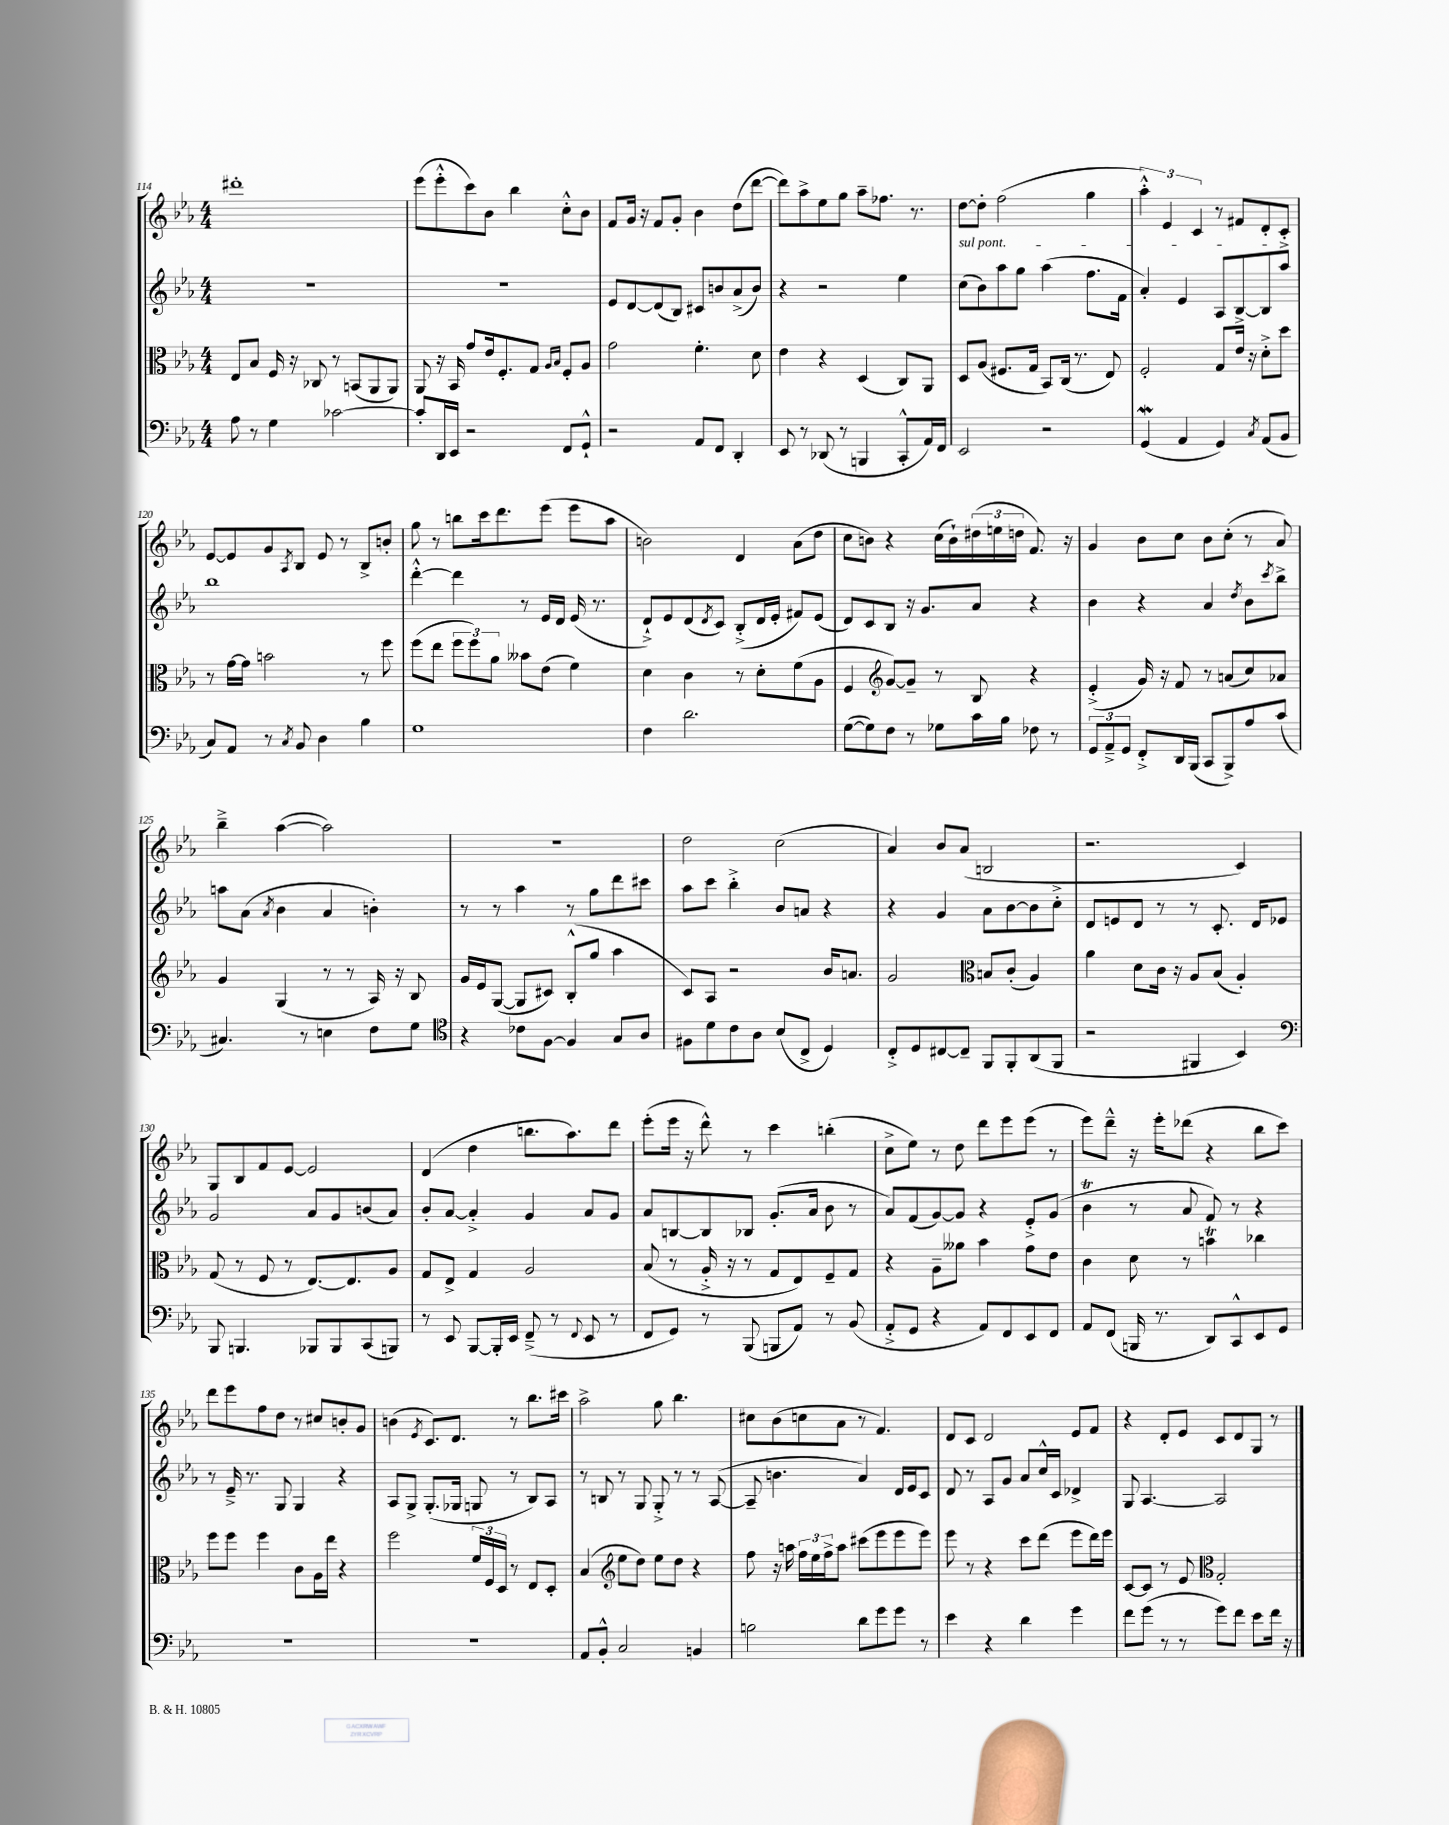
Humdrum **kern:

**kern	**kern	**kern	**kern
*staff4	*staff3	*staff2	*staff1
*clefF4	*clefC3	*clefG2	*clefG2
*k[b-e-a-]	*k[b-e-a-]	*k[b-e-a-]	*k[b-e-a-]
*M4/4	*M4/4	*M4/4	*M4/4
8A-\	8E-/L	1r	1ddd#'
8r	8B-/J	.	.
4G\	16F/	.	.
.	16r	.	.
.	8C-/	.	.
[2c-\	8r	.	.
.	(8BB/L	.	.
.	8AA-/	.	.
.	8AA-/J)	.	.
=	=	=	=
8c-'/]L	8AA-/	1r	(8eee-\L
16DD/L	16r	.	8eee-'^^\
16EE-/JJ	16BB-/	.	.
2r	8g/L	.	8ccc\)
.	16e-/k	.	8b-\J
.	8.F'/	.	.
.	.	.	4bb-\
.	8G/J	.	.
.	16qqA-/LL	.	.
.	16qqB-/JJ	.	.
8FF/L	8F'/L	.	8cc'^^\L
8GG`^^/J	8A-/J	.	8b-\J
=	=	=	=
2r	2g\	8e-/L	8f/L
.	.	[8d/	16g/Jk
.	.	.	16r
.	.	(8d/]	8f/L
.	.	8B-/J)	8g'/J
8AA-/L	4.f'\	8c#/L	4b-\
8FF/J	.	8b/	.
4DD'/	.	(8a-^/	(8dd\L
.	8d\	8b/J)	[8ddd\J
=	=	=	=
8EE-/	4e-\	4r	8ddd\]L)
8r	.	.	8aa-^\
(8DD-/	4r	2r	8ee-\
8r	.	.	8gg\J
4BBB/	(4D/	.	8aa-~\L
.	.	.	8.ff-\J
8CC'^^/L	8C/L)	4ee-\	.
.	.	.	8.r
16AA-/L)	8AA-/J	.	.
16FF/JJ	.	.	.
=	=	=	=
2EE-/	8D/L	(8cc\L	[8dd\L
.	(8A-/J	8b-\)	8dd'\]J
.	8.F#/L	8aa-\	(2ff\
.	.	8gg\J	.
.	16G/Jk	.	.
2r	8BB-/L)	(4aa-\	.
.	(16C/Jk	.	.
.	8.r	.	.
.	.	8.ff\L	4gg\
.	8E-/)	.	.
.	.	16f\Jk	.
=	=	=	=
(4GG/	2F'/	4a-'/)	6aa-'^^\)
.	.	.	6e-/
4AA-/	.	4e-/	.
.	.	.	6c/
4GG/)	8G/L	8A-/L	8r
.	16e-/Jk	[8B-^/	8f#/L
.	16r	.	.
8qC/	.	.	.
(8AA-/L	8d'^\L	8B-/]	8d'/
8BB-/J	8dd\J	8aa-/J	8c'^/J
=	=	=	=
8C/L)	8r	1bb-	[8e-/L
8AA-/J	[16g\LL	.	8e-/]
.	16g\]JJ	.	.
8r	2b\	.	8g/
8qC/	.	.	8qA-/
8BB-/	.	.	8B-/J
4D\	.	.	8e-/
.	.	.	8r
4B-\	8r	.	8B-^/L
.	8ff\	.	8b'/J
=	=	=	=
1G	(8ff\L	[4ddd'^^\	8gg\
.	8ee-\J	.	8r
.	12ff\L	4ddd\]	8bb\L
.	12ff\)	.	.
.	.	.	16ccc\k
.	12a-\J	.	.
.	.	.	8.ddd\
.	8b--\L	8r	.
.	(8e-\J	16e-/LL	(8eee-\J
.	.	16d/JJ	.
.	4f\)	(16e-/	8eee-\L
.	.	8.r	.
.	.	.	8aa-\J
=	=	=	=
4F\	4d\	8d`^/L)	2b\)
.	.	8e-/	.
2.d\	4c\	(8d/	.
.	.	8qd/	.
.	.	8c/J)	.
.	8r	(8B-'^/L	4d/
.	8d'\L	16d/L	.
.	.	16e-'/JJ	.
.	(8f\	8f#/L)	(8a-\L
.	8A-\J	(8e-/J	8dd\J
=	=	=	=
([8G\L	4F/	8d/L)	8cc\L
8G\])	.	8c/	8b\J)
*	*clefG2	*	*
8F\J	[8g/L)	8B-/J	4r
8r	8g~/]J	16r	.
.	.	8.g/L	.
8G-\L	8r	.	(16cc\LL
.	.	.	16b`\)
16c\L	8B-/	8a-/J	(24dd#\
.	.	.	24ee\
16B-\JJ	.	.	.
.	.	.	24dd\JJ
8F-\	4r	4r	8.f/)
8r	.	.	.
.	.	.	16r
=	=	=	=
12GG/L	(4e-'^/	4b-\	4g/
12AA-~^/	.	.	.
12GG/J	.	.	.
8FF'^/L	16g/)	4r	8b-\L
.	16r	.	.
16DD/L	8f/	.	8cc\J
(16BBB-/JJ	.	.	.
8CC/L	8r	4a-/	8b-\L
8BBB-^/)	(8a/L	.	(8cc'\J
.	.	8qdd/	.
8A-/	8cc/)	8b-\L	8r
.	.	8qccc/	.
(8c/J	8a-/J	8bb-^\J	8a-/)
=	=	=	=
4.C#/)	4g/	8aa\L	4bb-~^\
.	.	(8a-\J	.
.	.	8qa-/	.
.	(4G/	4b-\	([4aa-\
8r	.	.	.
4E\	8r	4a-/	2aa-\])
.	8r	.	.
8F\L	16A-/)	4b'\)	.
.	16r	.	.
8G\J	8B-/	.	.
=	=	=	=
*clefC4	*	*	*
4r	16g/LL	8r	1r
.	16e-/J	.	.
.	([8G/J	8r	.
8c-\L	8G/]L	4aa-\	.
[8F\J	8c#/J)	.	.
4F/]	(8B-'^^/L	8r	.
.	8gg/J	8gg\L	.
8G/L	4aa-\	8ddd\	.
8A-/J	.	8ccc#\J	.
=	=	=	=
8F#\L	8c/L)	8aa-\L	2dd\
8d\	8A-/J	8ccc\J	.
8c\	2r	4bb-'^\	.
8A-\J	.	.	.
(8B-/L	.	8b-/L	(2cc\
8C^/J	.	8a/J	.
4D/)	16b-/LK	4r	.
.	8.a/J	.	.
=	=	=	=
8C'^/L	2g/	4r	4a-/)
8D/	.	.	.
[8C#/	.	4g/	8b-/L
8C#~/]J	.	.	(8a-/J
*	*clefC3	*	*
8FF/L	8B/L	8a-\L	2B/
8FF'/	(8c'/J	[8b-\	.
(8AA-/	4A-/)	8b-\]	.
8FF/J	.	8cc'^\J	.
=	=	=	=
2r	4a-\	8d/L	2.r
.	.	8e/	.
.	8d\L	8d/J	.
.	16c\Jk	8r	.
.	16r	.	.
4FF#/	8A-/L	8r	.
.	(8B-/J	8.c'/	.
4BB-/)	4A-'/)	.	4c/)
.	.	16d/LK	.
.	.	8e-/J	.
=	=	=	=
*clefF4	*	*	*
8BBB-/	(8G/	2g/	8G/L
4.BBB/	8r	.	8B-/
.	8F/	.	8f/
.	8r	.	[8e-/J
8BBB-/L	[8.E-/L)	8a-/L	2e-/]
8BBB-/	.	8g/	.
.	8.E-/]	.	.
(8CC/	.	(8b/	.
8BBB/J)	8A-/J	8a-/J)	.
=	=	=	=
8r	8G/L	8b-'/L	(4d/
8EE-/	8E-^/J	[8a-/J	.
[8BBB-/L	4G/	4a-'^/]	4dd\
16BBB-'/]L	.	.	.
16EE-/JJ	.	.	.
(8FF~^/	2A-/	4g/	8.bb\L
8r	.	.	.
.	.	.	8.aa-\)
8qqFF/	.	.	.
8EE-/	.	8a-/L	.
8r	.	8g/J	8ddd\J
=	=	=	=
8FF/L	(8B-/	8a-/L	(8eee-'\L
8GG/J)	8r	[8B/	16eee-\Jk
.	.	.	16r
8r	16A-'^/	8B/]	8ddd^^\)
.	16r	.	.
(8BBB-/	8r	8B-/J	8r
8BBB/L	8G/L	(8.g'/L	4ccc\
8AA-/J)	8E-/)	.	.
.	.	16a-/Jk	.
8r	8F~/	8b-\	(4bb'\
(8BB-/	8G/J	8r	.
=	=	=	=
8AA-'^/L	4r	8a-/L)	8cc^\L
8GG/J	.	(8f/	8ee-\J)
4r	8A-~\L	[8g/)	8r
.	8a--\J	8g/]J	8dd\
8AA-/L)	4b-\	4r	8ddd\L
8FF/	.	.	8eee-\
8EE-/	8g\L	8e-'^/L	(8eee-\J
8FF/J	8e-\J	(8g/J	8r
=	=	=	=
8AA-/L	4c\	4b-\	8eee-\L)
(8FF/J	.	.	8ddd~^^\J
16BBB/	8d\	8r	16r
8.r	.	.	16eee-'\LK
.	8r	8a-/	(8ddd-\J
8DD/L)	4b\	8f/)	4r
8CC^^/	.	8r	.
8EE-/	4cc-\	4r	8bb-\L
8GG/J	.	.	8ccc\J)
=	=	=	=
1r	8ff\L	8r	8ddd\L
.	8ff\J	16e-~^/	8eee-\
.	.	8.r	.
.	4ff\	.	8ff\
.	.	8G/	8dd\J
.	8c\L	4G/	8r
.	16A-\L	.	8cc#/L
.	16ee-\JJ	.	.
.	4r	4r	8b'/
.	.	.	8g/J
=	=	=	=
1r	2ff\	8A-/L	(4b\
.	.	8G^/J	.
.	.	.	8qe-/
.	.	(8.G'/L	8.c/L)
.	.	16G-/Jk	8.d/J
.	24f/LL	8G/	.
.	24F/	.	.
.	24D/JJ	.	.
.	8r	8r	8r
.	8E-/L	8B-/L)	8.bb-\L
.	8D'/J	8A-/J	.
.	.	.	16ccc#\Jk
=	=	=	=
8AA-/L	(4B-/	8r	2aa-^\
8BB-'^^/J	.	8B/	.
*	*clefG2	*	*
2C/	8ee-\L	8r	.
.	8dd\J)	8G/	.
.	8ee-\L	8G'^/	8gg\
.	8dd\J	8r	4.bb-\
4BB/	4r	8r	.
.	.	([8A-/	.
=	=	=	=
2B\	8ff\	8A-~/]	8cc#\L
.	16r	4.b\	(8b-\
.	16aa\	.	.
.	24ff\LL	.	8cc\
.	24ee-\	.	.
.	24ff^\J	.	.
.	8aa\J	.	8a-\J
8d\L	(8ccc#\L	4a-/)	8r
8g\	8eee-\	.	4.f/)
8g\J	8eee-\	16d/LL	.
.	.	16e-/J	.
8r	8eee-\J)	8c/J	.
=	=	=	=
4e-\	8eee-\	8d/	8d/L
.	8r	8r	8c/J
4r	4r	8A-/L	2d/
.	.	8g/J	.
4d\	8ccc\L	8a-/L	.
.	(8ddd\J	16cc^^/L	.
.	.	16c/JJ	.
4g\	8eee-\L	4d-^/	8e-/L
.	16ddd\L)	.	8f/J
.	16eee-\JJ	.	.
=	=	=	=
8f\L	[8c/L	8G/	4r
(8g\J	8c/]J	[4.A-/	.
8r	8r	.	8d'/L
8r	8e-/	.	8e-/J
*	*clefC3	*	*
8g\L)	2G'/	2A-/]	8c/L
8f\J	.	.	8d/
8e-\L	.	.	8G/J
16f\Jk	.	.	8r
16r	.	.	.
==	==	==	==
*-	*-	*-	*-
